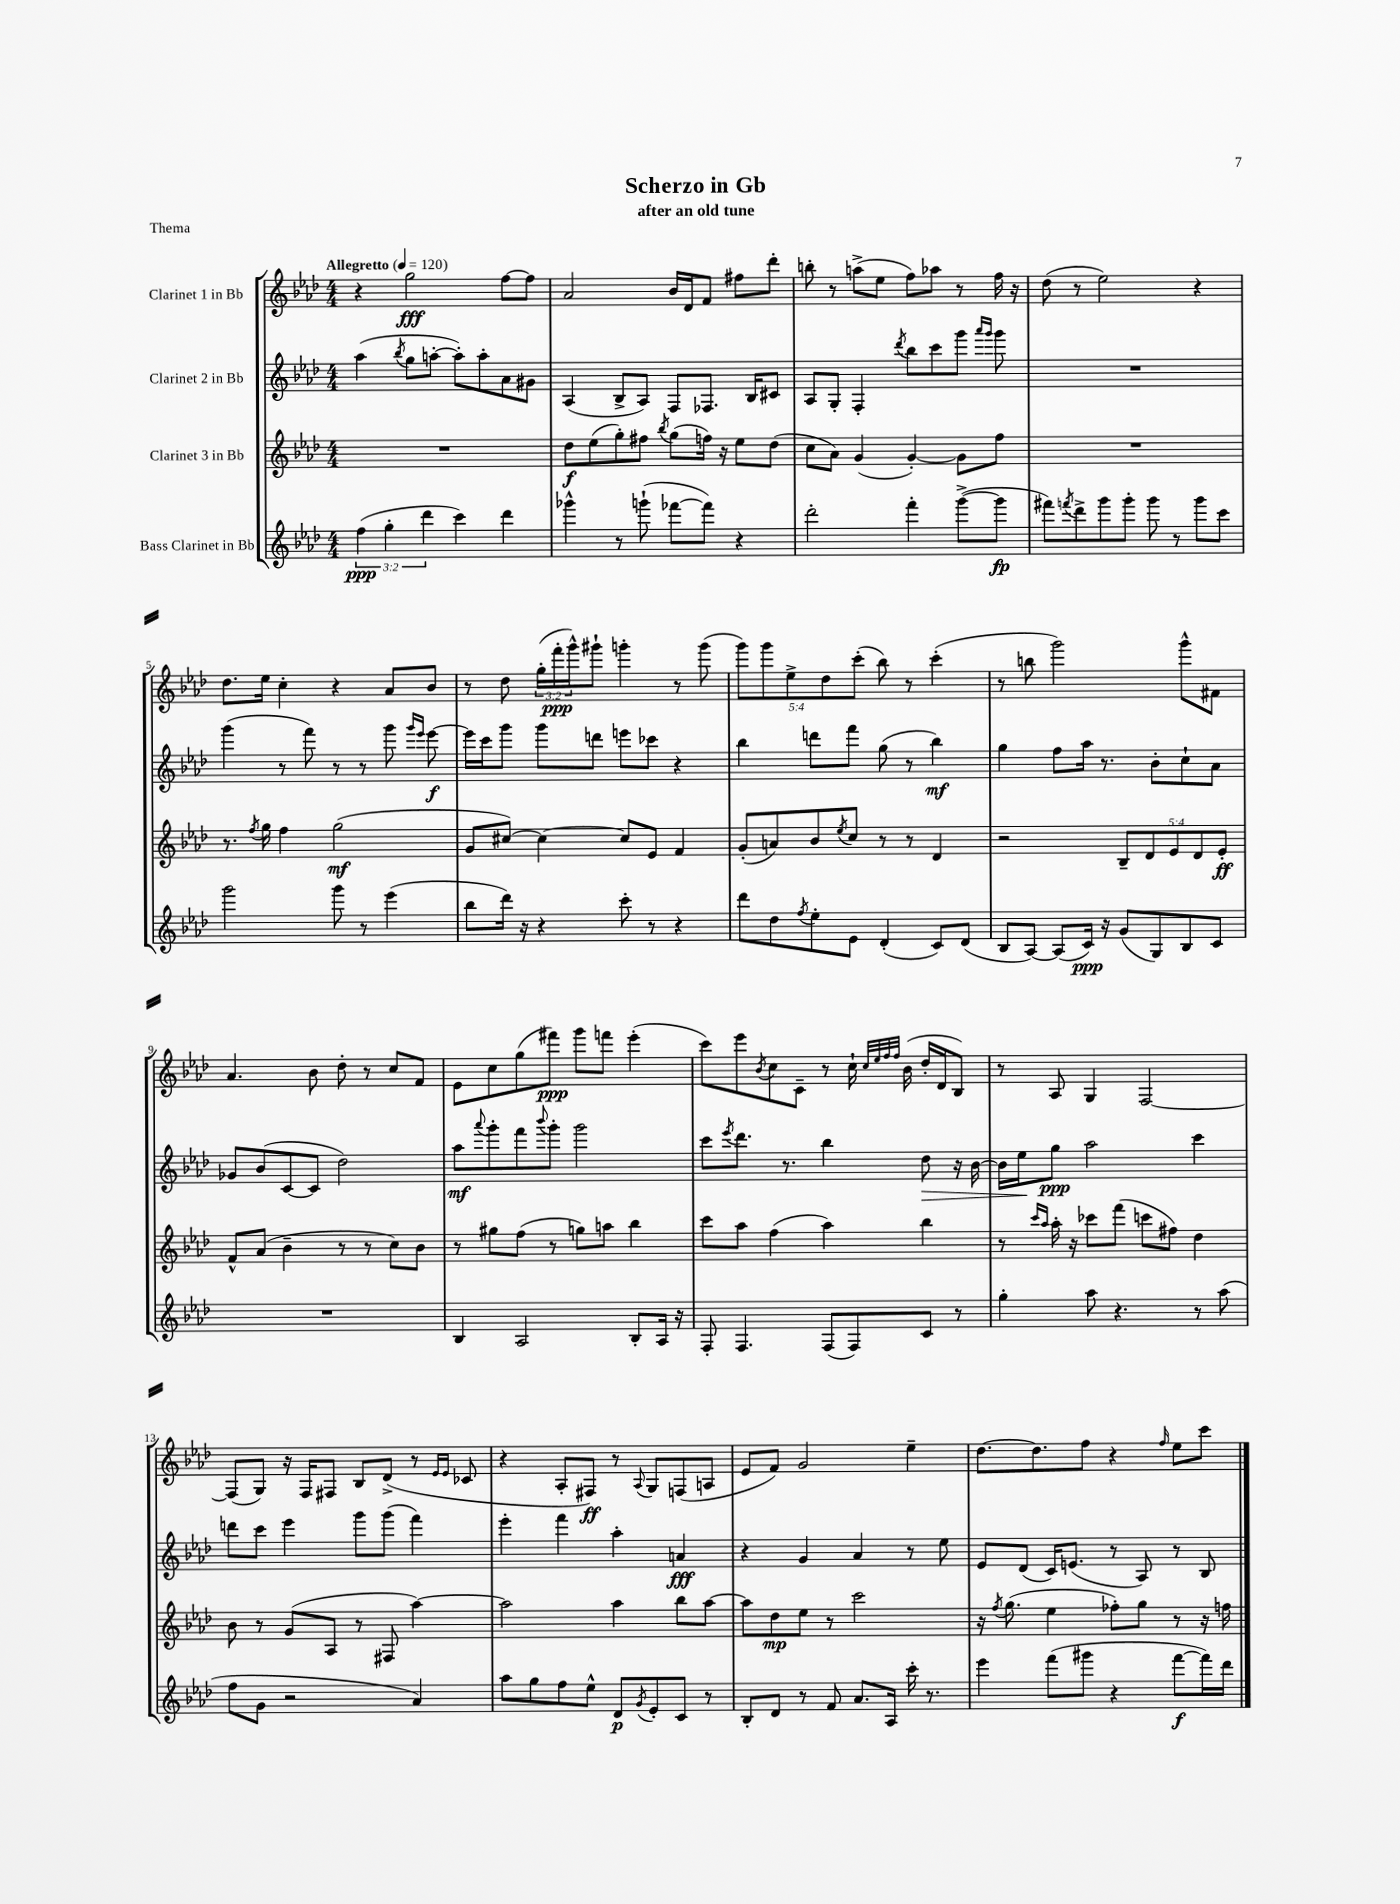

**kern	**dynam	**kern	**dynam	**kern	**dynam	**kern	**dynam
*part4	*part4	*part3	*part3	*part2	*part2	*part1	*part1
*staff4	*staff4	*staff3	*staff3	*staff2	*staff2	*staff1	*staff1
*I"Bass Clarinet in Bb	*	*I"Clarinet 3 in Bb	*	*I"Clarinet 2 in Bb	*	*I"Clarinet 1 in Bb	*
*clefG2	*	*clefG2	*	*clefG2	*	*clefG2	*
*k[b-e-a-d-]	*	*k[b-e-a-d-]	*	*k[b-e-a-d-]	*	*k[b-e-a-d-]	*
*M4/4	*	*M4/4	*	*M4/4	*	*M4/4	*
*MM120	*	*MM120	*	*MM120	*	*MM120	*
=1	=1	=1	=1	=1	=1	=1	=1
!	!	!	!	!	!	!LO:TX:a:B:t=Allegretto	!
(6ff\	ppp	1r	.	(4aa-\	.	4r	.
6gg'\	.	.	.	.	.	.	.
.	.	.	.	8qbb-/	.	.	.
.	.	.	.	8gg\L	.	2gg\	fff
6ddd-\	.	.	.	.	.	.	.
.	.	.	.	[8aan'\J	.	.	.
4ccc\)	.	.	.	8aa'\L])	.	.	.
.	.	.	.	8aa'\	.	.	.
4ddd-\	.	.	.	8a-\	.	[8ff\L	.
.	.	.	.	8g#X\J	.	8ff\J]	.
=2	=2	=2	=2	=2	=2	=2	=2
4ggg-X^^\	.	8dd-\L	f	(4A-/	.	2a-/	.
.	.	(8ee-\	.	.	.	.	.
8r	.	8gg'\)	.	8B-^/L	.	.	.
(8gggn`\	.	8ff#X\J	.	8A-/J)	.	.	.
.	.	8qbb-/	.	.	.	.	.
[8fff-X\L	.	(8gg\L	.	8F/L	.	16b-/LL	.
.	.	.	.	.	.	16d-/J	.
8fff-\J])	.	16ffn\Jk)	.	8.F-X/J	.	8f/J	.
.	.	16r	.	.	.	.	.
4r	.	8ee-\L	.	.	.	8ff#X\L	.
.	.	.	.	16B-/KL	.	.	.
.	.	(8dd-\J	.	8c#X/J	.	8ddd-'\J	.
=3	=3	=3	=3	=3	=3	=3	=3
2ddd-'\	.	8cc\L	.	8A-/L	.	8bbn'\	.
.	.	8a-\J)	.	8G'/J	.	8r	.
.	.	(4g/	.	4F'/	.	(8aan^\L	.
.	.	.	.	.	.	8ee-\J	.
.	.	.	.	8qddd-/	.	.	.
4fff'\	.	[4g'/)	.	8bb-\L	.	8ff\L)	.
.	.	.	.	8ccc\	.	8aa-X\J	.
([8ggg^\L	.	8g\L]	.	8ggg\J	.	8r	.
.	.	.	.	16qqaaa-/LL	.	.	.
.	.	.	.	16qqggg/JJ	.	.	.
8ggg\J]	fp	8ff\J	.	8ggg\	.	16ff\	.
.	.	.	.	.	.	16r	.
=4	=4	=4	=4	=4	=4	=4	=4
8fff#X\L)	.	1r	.	1r	.	(8dd-\	.
8qfffn/	.	.	.	.	.	.	.
8ddd-^\	.	.	.	.	.	8r	.
8ggg\	.	.	.	.	.	2ee-\)	.
8ggg'\J	.	.	.	.	.	.	.
8ggg\	.	.	.	.	.	.	.
8r	.	.	.	.	.	.	.
8ggg\L	.	.	.	.	.	4r	.
8ccc\J	.	.	.	.	.	.	.
!!LO:LB:g=z
=5	=5	=5	=5	=5	=5	=5	=5
2ggg\	.	8.r	.	(4ggg\	.	8.dd-\L	.
.	.	8qff/	.	.	.	.	.
.	.	16gg\	.	.	.	16ee-\Jk	.
.	.	4ff\	.	8r	.	4cc'\	.
.	.	.	.	8fff\)	.	.	.
8ggg\	.	(2gg\	mf	8r	.	4r	.
8r	.	.	.	8r	.	.	.
(4eee-\	.	.	.	8ggg\	.	8a-/L	.
.	.	.	.	16qqggg/LL	.	.	.
.	.	.	.	16qqeee-/JJ	.	.	.
.	.	.	.	[8eee-\	f	8b-/J	.
=6	=6	=6	=6	=6	=6	=6	=6
8bb-\L	.	8g/L	.	16eee-\LL]	.	8r	.
.	.	.	.	16ccc\J	.	.	.
16ddd-\Jk)	.	[8cc#X/J)	.	8ggg\J	.	8dd-\	.
16r	.	.	.	.	.	.	.
4r	.	4cc#\_	.	8ggg\L	.	(24gg'\LL	.
.	.	.	.	.	.	24fff'\	ppp
.	.	.	.	.	.	24ggg^^\J)	.
.	.	.	.	8dddn\J	.	8ggg#X`\J	.
8ccc'\	.	8cc#/L]	.	8eeen\L	.	4gggn'\	.
8r	.	8e-/J	.	8ccc-X\J	.	.	.
4r	.	4f/	.	4r	.	8r	.
.	.	.	.	.	.	(8ggg\	.
=7	=7	=7	=7	=7	=7	=7	=7
8ddd-\L	.	(8g'/L	.	4bb-\	.	10ggg\L)	.
.	.	.	.	.	.	10ggg\	.
8dd-\	.	8an/)	.	.	.	.	.
.	.	.	.	.	.	10ee-^\	.
8qff/	.	.	.	.	.	.	.
8ee-'\	.	8b-/	.	8dddn\L	.	.	.
.	.	.	.	.	.	10dd-\	.
.	.	8qee-/	.	.	.	.	.
8e-\J	.	8cc/J	.	8fff\J	.	.	.
.	.	.	.	.	.	(10ccc'\J	.
(4d-'/	.	8r	.	(8gg\	.	8bb-\)	.
.	.	8r	.	8r	.	8r	.
8c/L)	.	4d-/	.	4bb-\)	mf	(4ccc'\	.
(8d-/J	.	.	.	.	.	.	.
=8	=8	=8	=8	=8	=8	=8	=8
8B-/L	.	2r	.	4gg\	.	8r	.
[8A-/J)	.	.	.	.	.	8bbn\	.
(8A-/L]	.	.	.	8ff\L	.	2ggg\)	.
16c/Jk)	ppp	.	.	16aa-\Jk	.	.	.
16r	.	.	.	8.r	.	.	.
(8g/L	.	10B-~/L	.	.	.	.	.
.	.	10d-/	.	.	.	.	.
8G/)	.	.	.	8b-'\L	.	.	.
.	.	10e-/	.	.	.	.	.
8B-/	.	.	.	8cc`\	.	8ggg^^\L	.
.	.	10d-/	.	.	.	.	.
8c/J	.	.	.	8a-\J	.	8f#X\J	.
.	.	10e-'/J	ff	.	.	.	.
!!LO:LB:g=z
=9	=9	=9	=9	=9	=9	=9	=9
1r	.	8f^^/L	.	8g-X/L	.	4.a-/	.
.	.	(8a-/J	.	(8b-/	.	.	.
.	.	4b-~\	.	[8c/	.	.	.
.	.	.	.	8c/J]	.	8b-\	.
.	.	8r	.	2dd-\)	.	8dd-'\	.
.	.	8r	.	.	.	8r	.
.	.	8cc\L)	.	.	.	8cc/L	.
.	.	8b-\J	.	.	.	8f/J	.
=10	=10	=10	=10	=10	=10	=10	=10
4B-/	.	8r	.	8aa-\L	mf	8e-\L	.
.	.	.	.	8qqaaa-/	.	.	.
.	.	8gg#X\L	.	8ggg'\	.	8cc\	.
2A-/	.	(8ff\J	.	8fff\	.	(8gg\	.
.	.	.	.	8qqbbb-/	.	.	.
.	.	8r	.	8ggg'\J	.	8fff#X\J)	ppp
.	.	8ggn\L)	.	2ggg\	.	8ggg\L	.
.	.	8aan\J	.	.	.	8fffn\J	.
8B-'/L	.	4bb-\	.	.	.	(4eee-'\	.
16A-/Jk	.	.	.	.	.	.	.
16r	.	.	.	.	.	.	.
=11	=11	=11	=11	=11	=11	=11	=11
8F'/	.	8ccc\L	.	8ccc\L	.	8ccc\L)	.
.	.	.	.	8qeee-/	.	.	.
4.F/	.	8aa-\J	.	8.ddd-\J	.	8eee-\	.
.	.	.	.	.	.	8qb-/	.
.	.	(4ff\	.	.	.	8cc\	.
.	.	.	.	8.r	.	.	.
.	.	.	.	.	.	8c~\J	.
(8F/L	.	4aa-\)	.	4bb-\	.	8r	.
8F/)	.	.	.	.	.	16cc`\	.
.	.	.	.	.	.	32qqcc/LLL	.
.	.	.	.	.	.	32qqee-/	.
.	.	.	.	.	.	32qqff/	.
.	.	.	.	.	.	32qqff/JJJ	.
.	.	.	.	.	.	(16b-\	.
!	!	!	!	!	!LO:HP:b	!	!
8c/J	.	4bb-\	.	8dd-\	>	16dd-'/LL	.
.	.	.	.	.	.	16d-/J	.
8r	.	.	.	16r	.	8B-/J)	.
.	.	.	.	[16b-\	.	.	.
=12	=12	=12	=12	=12	=12	=12	=12
4gg'\	.	8r	.	16b-\LL]	.	8r	.
.	.	.	.	16ee-\J	.	.	.
.	.	16qqccc/LL	.	.	.	.	.
.	.	16qqaa-/JJ	.	.	.	.	.
.	.	16aa-'\	.	8gg\J	] ppp	8A-/	.
.	.	16r	.	.	.	.	.
8aa-\	.	8ccc-X\L	.	2aa-\	.	4G/	.
4.r	.	(8fff\J	.	.	.	.	.
.	.	8cccn\L	.	.	.	[2F/	.
.	.	8ff#X\J)	.	.	.	.	.
8r	.	4dd-\	.	4ccc\	.	.	.
(8aa-\	.	.	.	.	.	.	.
!!LO:LB:g=z
=13	=13	=13	=13	=13	=13	=13	=13
8ff\L	.	8b-\	.	8dddn\L	.	(8F/L]	.
8g\J	.	8r	.	8ccc\J	.	8G/J)	.
2r	.	(8g/L	.	4eee-\	.	16r	.
.	.	.	.	.	.	16F/KL	.
.	.	8A-/J	.	.	.	8F#X/J	.
.	.	8r	.	8ggg\L	.	8B-/L	.
.	.	8F#X/	.	(8ggg\J	.	(8d-^/J	.
4a-/)	.	[4aa-\)	.	4fff\)	.	8r	.
.	.	.	.	.	.	16qqe-/LL	.
.	.	.	.	.	.	16qqe-/JJ	.
.	.	.	.	.	.	8c-X/	.
=14	=14	=14	=14	=14	=14	=14	=14
8aa-\L	.	2aa-\]	.	4eee-'\	.	4r	.
8gg\	.	.	.	.	.	.	.
8ff\	.	.	.	4fff\	.	8A-'/L	.
8ee-^^\J	.	.	.	.	.	8F#X/J)	ff
8d-/L	p	4aa-\	.	4aa-'\	.	8r	.
8qg/	.	.	.	.	.	8qqA-/	.
8e-'/	.	.	.	.	.	8G/L	.
8c/J	.	8bb-\L	.	4an/	fff	(8Fn/	.
8r	.	[8aa-\J	.	.	.	8An/J	.
=15	=15	=15	=15	=15	=15	=15	=15
8B-'/L	.	8aa-\L]	.	4r	.	8e-/L	.
8d-/J	.	8dd-\	mp	.	.	8f/J)	.
8r	.	8ee-\J	.	4g/	.	2g/	.
8f/	.	8r	.	.	.	.	.
8.a-/L	.	2ccc\	.	4a-/	.	.	.
16A-/Jk	.	.	.	.	.	.	.
16ccc'\	.	.	.	8r	.	4ee-~\	.
8.r	.	.	.	.	.	.	.
.	.	.	.	8ee-\	.	.	.
=16	=16	=16	=16	=16	=16	=16	=16
4eee-\	.	16r	.	8e-/L	.	[8.dd-\L	.
.	.	8qff/	.	.	.	.	.
.	.	(8.gg\	.	.	.	.	.
.	.	.	.	(8d-/J	.	.	.
.	.	.	.	.	.	8.dd-\]	.
(8fff\L	.	4ee-\	.	16c/KL)	.	.	.
.	.	.	.	(8.en/J	.	.	.
8ggg#X\J	.	.	.	.	.	8ff\J	.
4r	.	8ff-X'\L)	.	8r	.	4r	.
.	.	8gg\J	.	8A-/)	.	.	.
.	.	.	.	.	.	16qqff/	.
[8fff\L	f	8r	.	8r	.	8ee-\L	.
16fff\L])	.	16r	.	8B-/	.	8ccc\J	.
16ddd-\JJ	.	16ffn\	.	.	.	.	.
==	==	==	==	==	==	==	==
*-	*-	*-	*-	*-	*-	*-	*-
